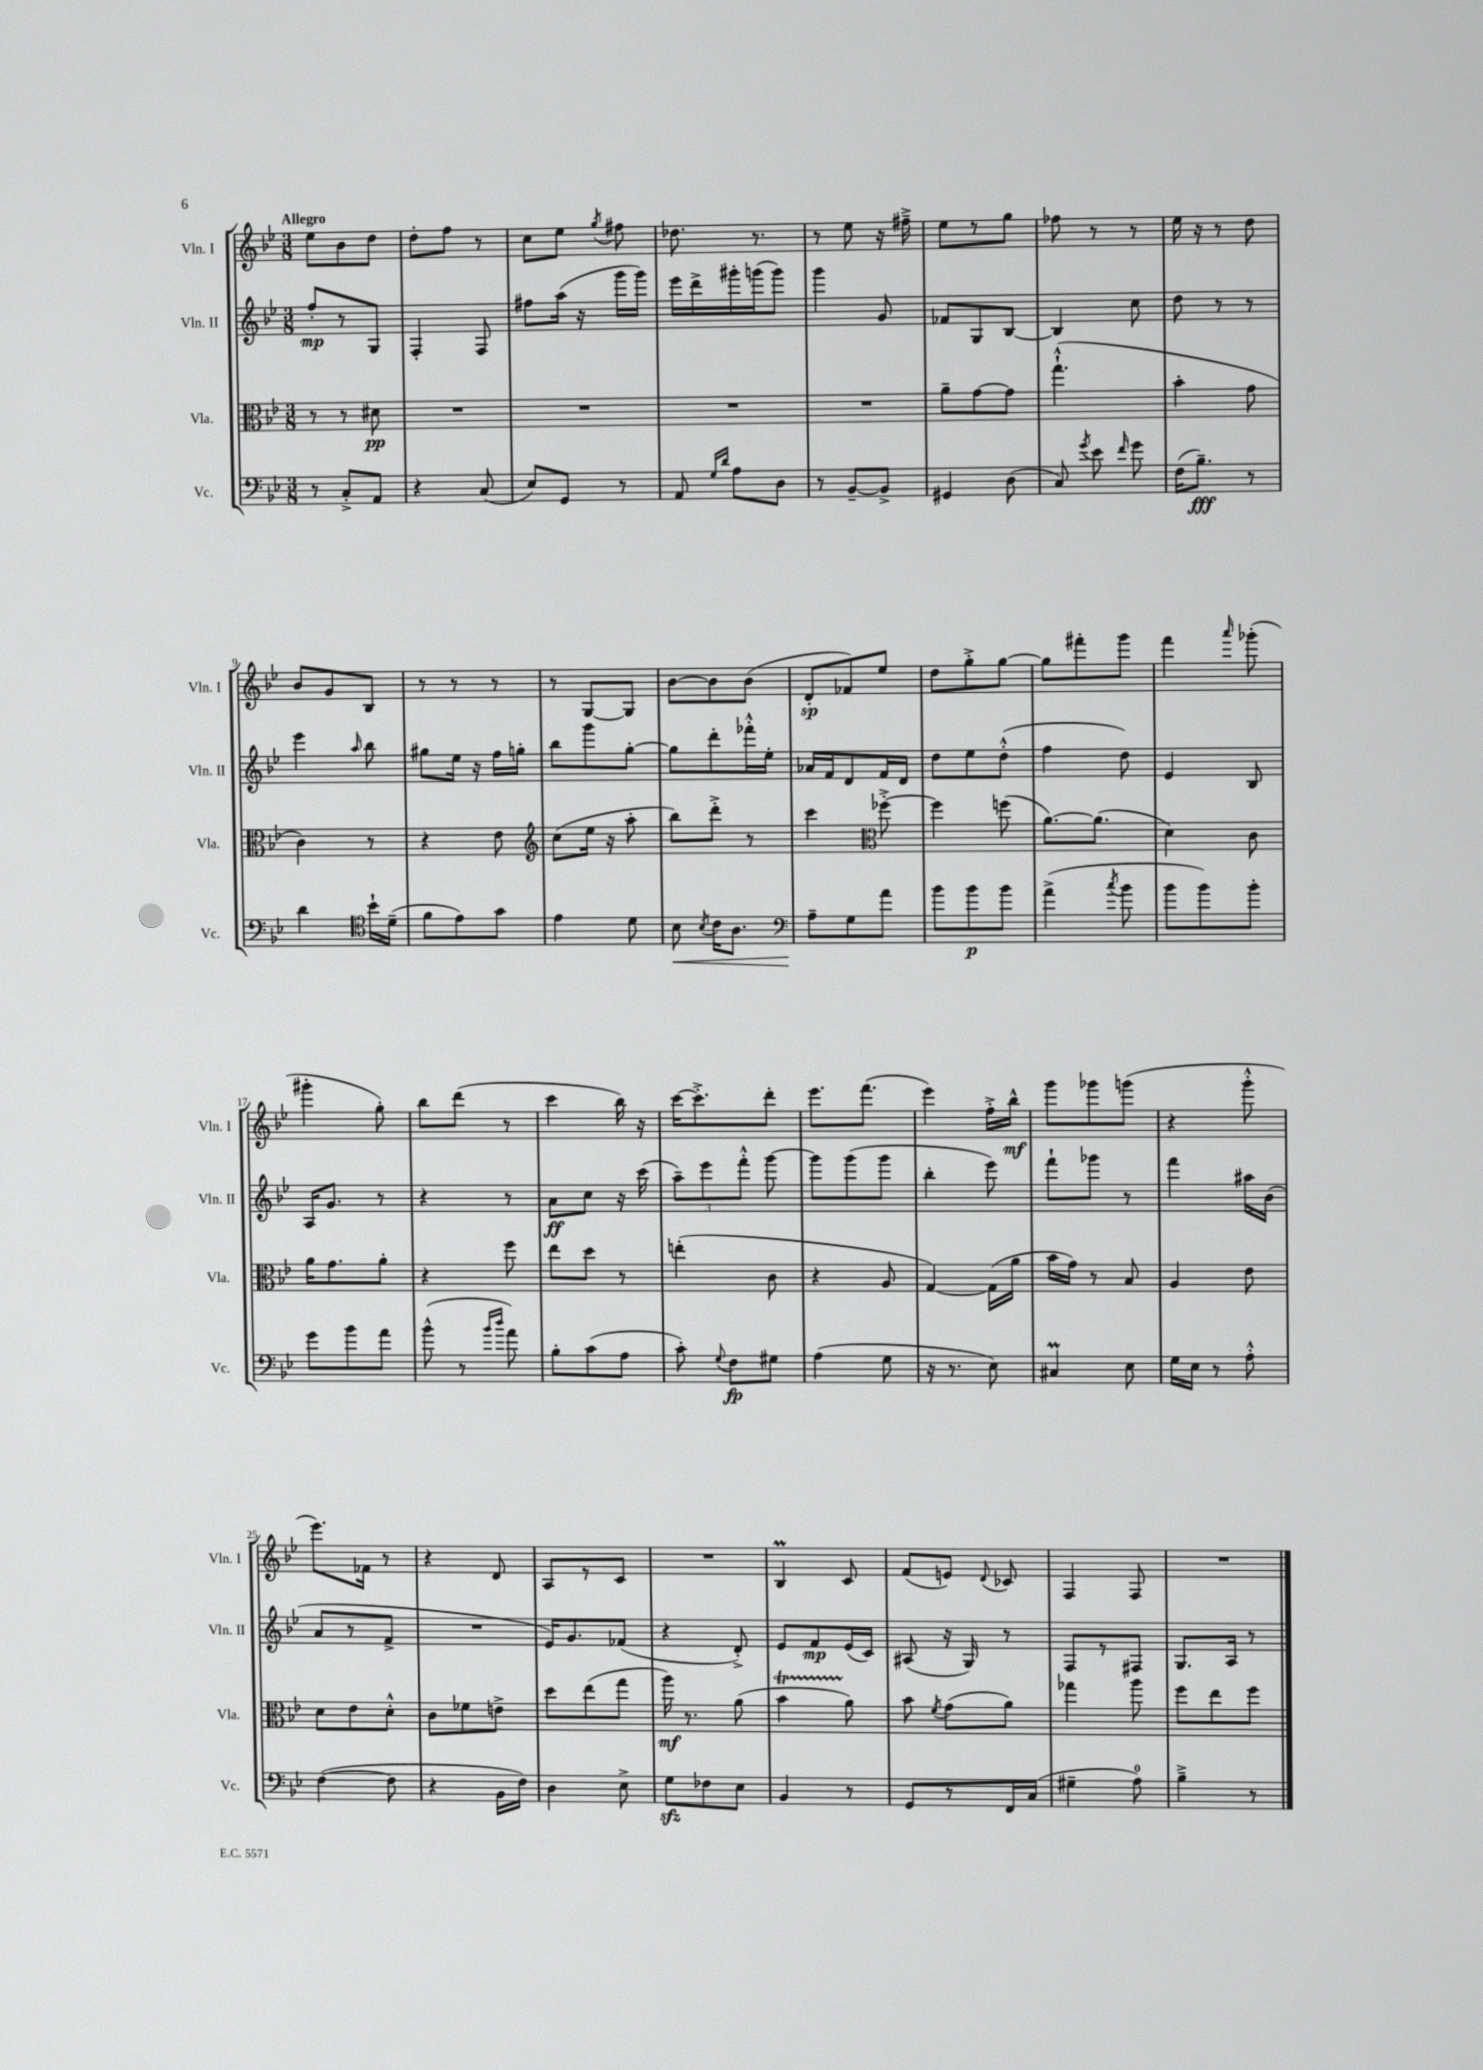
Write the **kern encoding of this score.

**kern	**kern	**kern	**kern
*staff4	*staff3	*staff2	*staff1
*clefF4	*clefC3	*clefG2	*clefG2
*k[b-e-]	*k[b-e-]	*k[b-e-]	*k[b-e-]
*M3/8	*M3/8	*M3/8	*M3/8
8r	8r	8ff'	8ee-
8C'^	8r	8r	8b-
8AA	8d#	8G	8dd
=	=	=	=
4r	4.r	4F'	8dd'
.	.	.	8ff
(8C	.	8F	8r
=	=	=	=
8E-)	4.r	8ff#	8cc
8GG	.	(16aa	8ee-
.	.	16r	.
.	.	.	8qgg
8r	.	16ggg	8ff#
.	.	16ggg)	.
=	=	=	=
8AA	4.r	16eee-	8.dd-
.	.	16ddd^	.
16qqG	.	.	.
16qqd	.	.	.
8A	.	16ggg#'	.
.	.	(16ggg	8.r
8D	.	8ggg)	.
=	=	=	=
8r	4.r	4ggg	8r
[8BB-~	.	.	8ee-
8BB-^]	.	8g	16r
.	.	.	16ff#~^
=	=	=	=
4GG#	8a~	8f-	8ee-
.	[8g	8G	8r
(8D	8g]	[8B-	8gg
=	=	=	=
8C)	(4.gg`^^	4B-]	8ff-
8qg	.	.	.
8e-	.	.	8r
16qqf	.	.	.
8g	.	8cc	8r
=	=	=	=
(16F	4b-'	8dd	16ee-
8.B-~)	.	.	16r
.	.	8r	8r
8r	8g	8r	8dd
=	=	=	=
4d	4c)	4eee-	8b-
.	.	.	8g
*clefC4	*	*	*
.	.	16qqaa	.
16b-`	8r	8bb-	8B-
(16d~	.	.	.
=	=	=	=
8f	4r	8gg#	8r
8e-)	.	16ee-	8r
.	.	16r	.
8g	8e-	16ff	8r
.	.	16gg'	.
=	=	=	=
*	*clefG2	*	*
4e-	(8cc	8bb-	8r
.	16ee-	8ggg	[8G
.	16r	.	.
8d	8aa'	[8gg'	8G]
=	=	=	=
8B-	8bb-)	8gg]	[8b-
8qB-	.	.	.
16c	8ddd'^	8ddd'	8b-]
8.A	.	.	.
.	8r	16fff-'^^	(8b-
.	.	16ee-'	.
=	=	=	=
*clefF4	*	*	*
8A~	4ccc	16a-	8d'
.	.	16f	.
8G	.	8d	8f-)
*	*clefC3	*	*
8a	[8ff-'^	16f	8ee-
.	.	16d	.
=	=	=	=
8b-	4ff-]	8dd	8dd
8b-	.	8ee-	8gg'^
8b-	(8ff	(8dd'^^	[8gg
=	=	=	=
(4a^	[8.a)	4ff	8gg]
.	.	.	8fff#'
.	(8.a]	.	.
8qcc	.	.	.
8b-	.	8dd)	8ggg
=	=	=	=
8b-	4d)	4e-	4fff
8b-)	.	.	.
.	.	.	16qqaaa
8b-'	8c	8B-	(8ggg-'
=	=	=	=
8g	16a	16A	4ggg#'
.	8.g	8.g	.
8b-	.	.	.
8a	8a'	8r	8gg')
=	=	=	=
(8b-^^	4r	4r	8bb-
8r	.	.	(8ddd
16qqb-	.	.	.
16qqdd	.	.	.
8a)	8ff	8r	8r
=	=	=	=
8B-'	8ee-	8a	4ccc
(8c	8dd	8cc	.
8A	8r	16r	16bb-)
.	.	(16ccc	16r
=	=	=	=
8c')	(4ee'	12aa~)	[16ccc
.	.	.	8.ccc'^]
.	.	12eee-	.
8qqG	.	.	.
8F	.	.	.
.	.	12fff'^^	.
8G#	8c	[8ggg	8ddd'
=	=	=	=
(4A	4r	8ggg]	8.eee-
.	.	(8ggg	.
.	.	.	(8.fff
8G	8A	8ggg	.
=	=	=	=
16r	[4G)	4bb-'	4eee-)
8.r	.	.	.
8E-)	(16G]	8eee-)	16ff'^
.	16a	.	16bb-^^
=	=	=	=
4C#	16b-	8fff`	8ggg
.	16g)	.	.
.	8r	8ggg-	8ggg-
8E-	8B-	8r	(8ggg
=	=	=	=
16G	4A	4fff	4r
16E-	.	.	.
8r	.	.	.
8A'^^	8e-	16aa#	8ggg'^^
.	.	(16b-	.
=	=	=	=
([4F	8d	8a	8.eee-)
.	8e-	8r	.
.	.	.	16f-
8F]	8d'^^	8f^	8r
=	=	=	=
4r	8c	4.r	4r
.	8f-	.	.
16BB-	8e^	.	8d
16F)	.	.	.
=	=	=	=
4D	8dd	16e-)	8A
.	.	8.g	.
.	(8ee-	.	8r
8E-^	8gg	(8f-	8c
=	=	=	=
8G	16aa)	4r	4.r
.	8.r	.	.
8F-	.	.	.
8E-	(8a	8d'^)	.
=	=	=	=
4BB-	4b-	8e-	4B-
.	.	8f	.
8r	8a)	(16e-	8c
.	.	16c)	.
=	=	=	=
8GG	8b-	(8A#	(8f
.	8qf	.	.
8r	(8g	16r	8e)
.	.	16G)	.
.	.	.	8qqd
16FF	8a)	8r	8c-
(16C	.	.	.
=	=	=	=
4G#~	4gg-	8F	4F
.	.	8r	.
8A)	8aa	8F#	8F
=	=	=	=
4B-~^	8ff	8.G	4.r
.	8ee-	.	.
.	.	16A	.
8r	8ff	8r	.
==	==	==	==
*-	*-	*-	*-
